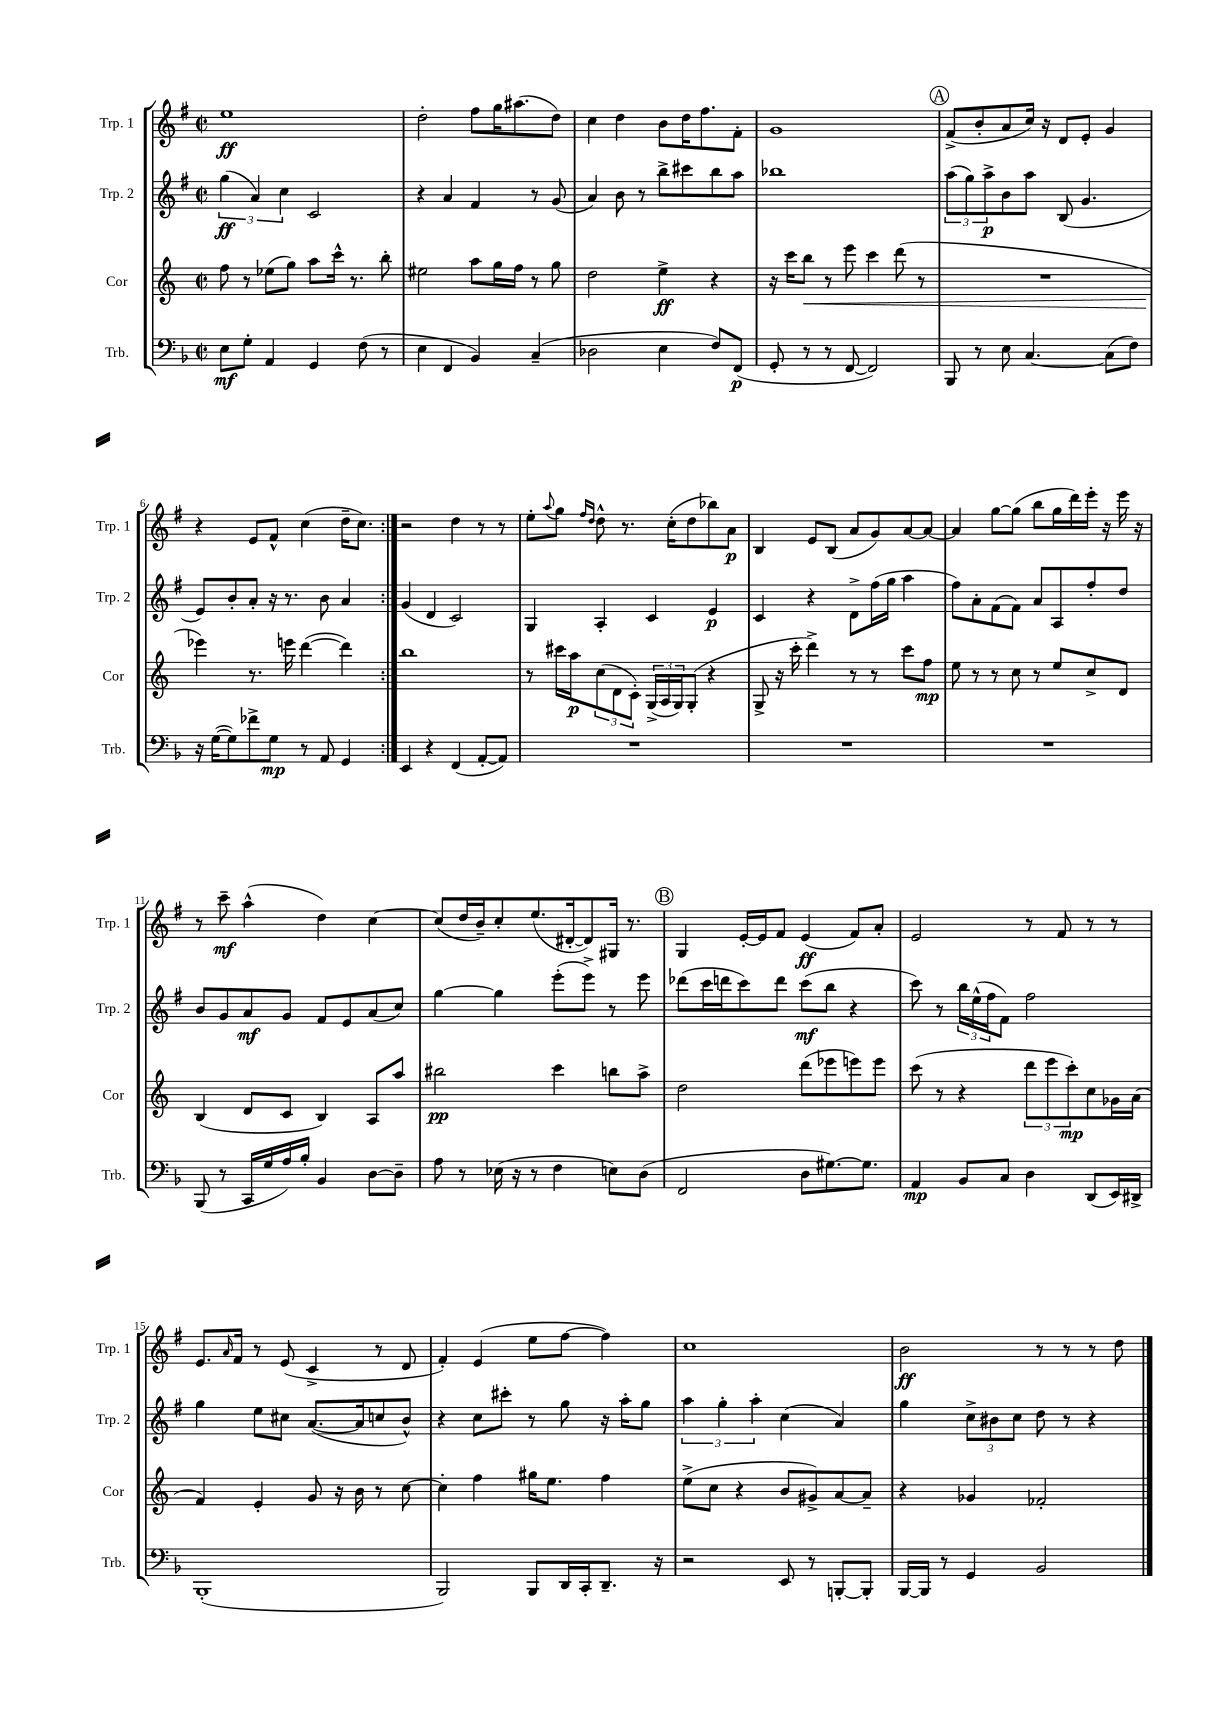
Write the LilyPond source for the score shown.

<<
\new StaffGroup <<
\new Staff = "s0" \with { instrumentName = "Trp. 1" shortInstrumentName = "Trp. 1" } {
    \clef treble \key g \major \defaultTimeSignature \time 2/2
    \repeat volta 2 { e''1\ff |
    d''2-. fis''8 g''16 ais''8.( d''8) |
    c''4 d''4 b'8 d''16 fis''8. fis'8-. |
    g'1 |
    \mark \markup { \circle "A" } fis'8->( b'8-. a'8 c''16) r16 d'8 e'8-. g'4 |
    r4 e'8 fis'8-^ c''4( d''16-- c''8.) | }
    r2 d''4 r8 r8 |
    e''8-. \appoggiatura { a''8 } g''8 \grace { fis''16 d''16 } d''8-^ r8. c''16-.( d''8 bes''8) a'8\p |
    b4 e'8 b8( a'8 g'8) a'8~ a'8~ |
    a'4 g''8~ g''8( b''8 g''16 d'''16) e'''16-. r16 e'''16 r16 |
    r8 c'''8--\mf a''4-^( d''4) c''4~ |
    c''8( d''16 b'16--) c''8-. e''8.( dis'16~-. dis'8) gis16 r8. |
    \mark \markup { \circle "B" } g4 e'16~-. e'16 fis'8 e'4\ff( fis'8) a'8-. |
    e'2 r8 fis'8 r8 r8 |
    e'8. \grace { a'16 } fis'16 r8 e'8( c'4-> r8 d'8 |
    fis'4-.) e'4( e''8 fis''8~ fis''4) |
    c''1 |
    b'2\ff r8 r8 r8 d''8 \bar "|." |
}
\new Staff = "s1" \with { instrumentName = "Trp. 2" shortInstrumentName = "Trp. 2" } {
    \clef treble \key g \major \defaultTimeSignature \time 2/2
    \repeat volta 2 { \tuplet 3/2 { g''4\ff( a'4) c''4 } c'2 |
    r4 a'4 fis'4 r8 g'8( |
    a'4) b'8 r8 b''8-> cis'''8 b''8 a''8 |
    bes''1 |
    \mark \markup { \circle "A" } \tuplet 3/2 { a''8( g''8) a''8->\p } b'8 a''8 b8( g'4. |
    e'8) b'8-. a'8-. r16 r8. b'8 a'4 | }
    g'4( d'4 c'2) |
    g4 a4-. c'4 e'4\p |
    c'4 r4 d'8-> fis''16( g''16 a''4 |
    fis''8) a'8-. fis'8( fis'8) a'8 a8 fis''8-. d''8 |
    b'8 g'8 a'8\mf g'8 fis'8 e'8 a'8( c''8) |
    g''4~ g''4 e'''8-.( e'''8->) r8 e'''8 |
    \mark \markup { \circle "B" } des'''8( c'''16 d'''16 c'''8) d'''8 c'''8\mf( b''8 r4 |
    c'''8) r8 \tuplet 3/2 { b''16 e''16-^( fis''16 } fis'8) fis''2 |
    g''4 e''8 cis''8 a'8.~( a'16 c''8 b'8-^) |
    r4 c''8 cis'''8-. r8 g''8 r16 a''16-. g''8 |
    \tuplet 3/2 { a''4 g''4-. a''4-. } c''4( a'4) |
    g''4 \tuplet 3/2 { c''8-> bis'8 c''8 } d''8 r8 r4 \bar "|." |
}
\new Staff = "s2" \with { instrumentName = "Cor" shortInstrumentName = "Cor" } {
    \clef treble \key c \major \defaultTimeSignature \time 2/2
    \repeat volta 2 { f''8 r8 ees''8( g''8) a''8 c'''16-^ r8. b''8-. |
    eis''2 a''8 g''16 f''16 r8 g''8 |
    d''2 e''4->\ff r4 |
    r16 c'''16 b''8\< r8 e'''8 c'''4 d'''8( r8 |
    \mark \markup { \circle "A" } R1 |
    ees'''4\!) r8. e'''16 d'''4~( d'''4) | }
    b''1 |
    r8 cis'''16 a''16\p \tuplet 3/2 { c''8( d'8 c'8-.) } \tuplet 3/2 { g16->( a16 g16) } g8-.( r4 |
    g8-> r16 c'''16-. d'''4->) r8 r8 c'''8 f''8\mp |
    e''8 r8 r8 c''8 r8 e''8 c''8-> d'8 |
    b4( d'8 c'8 b4) a8 a''8 |
    bis''2\pp c'''4 b''8 a''8-> |
    \mark \markup { \circle "B" } d''2 d'''8( ees'''8 e'''8) e'''8 |
    c'''8( r8 r4 \tuplet 3/2 { d'''8 e'''8 c'''8-.\mp) } c''8 ges'16 a'16( |
    f'4) e'4-. g'8 r16 b'16 r8 c''8~ |
    c''4-. f''4 gis''16 e''8. f''4 |
    e''8->( c''8 r4 b'8 gis'8->) a'8~ a'8-- |
    r4 ges'4 fes'2-. \bar "|." |
}
\new Staff = "s3" \with { instrumentName = "Trb." shortInstrumentName = "Trb." } {
    \clef bass \key f \major \defaultTimeSignature \time 2/2
    \repeat volta 2 { e8\mf g8-. a,4 g,4 f8( r8 |
    e4 f,4 bes,4) c4--( |
    des2 e4 f8) f,8\p( |
    g,8-. r8 r8 f,8~ f,2) |
    \mark \markup { \circle "A" } bes,,8 r8 e8 c4.~ c8( f8) |
    r16 g16~( g8) fes'8-> g8\mp r8 a,8 g,4 | }
    e,4 r4 f,4( a,8~-. a,8) |
    R1 |
    R1 |
    R1 |
    bes,,8( r8 c,16 g16 a16) bes16-. bes,4 d8~ d8-- |
    a8 r8 ees16( r16 r8 f4 e8) d8( |
    \mark \markup { \circle "B" } f,2 d8 gis8.~) gis8. |
    a,4\mp bes,8 c8 d4 d,8( e,16) dis,16-> |
    bes,,1-.( |
    bes,,2) bes,,8 d,16 c,16-. d,8.-- r16 |
    r2 e,8 r8 b,,8~-. b,,8-. |
    bes,,16~ bes,,16 r8 g,4 bes,2 \bar "|." |
}
>>
>>
